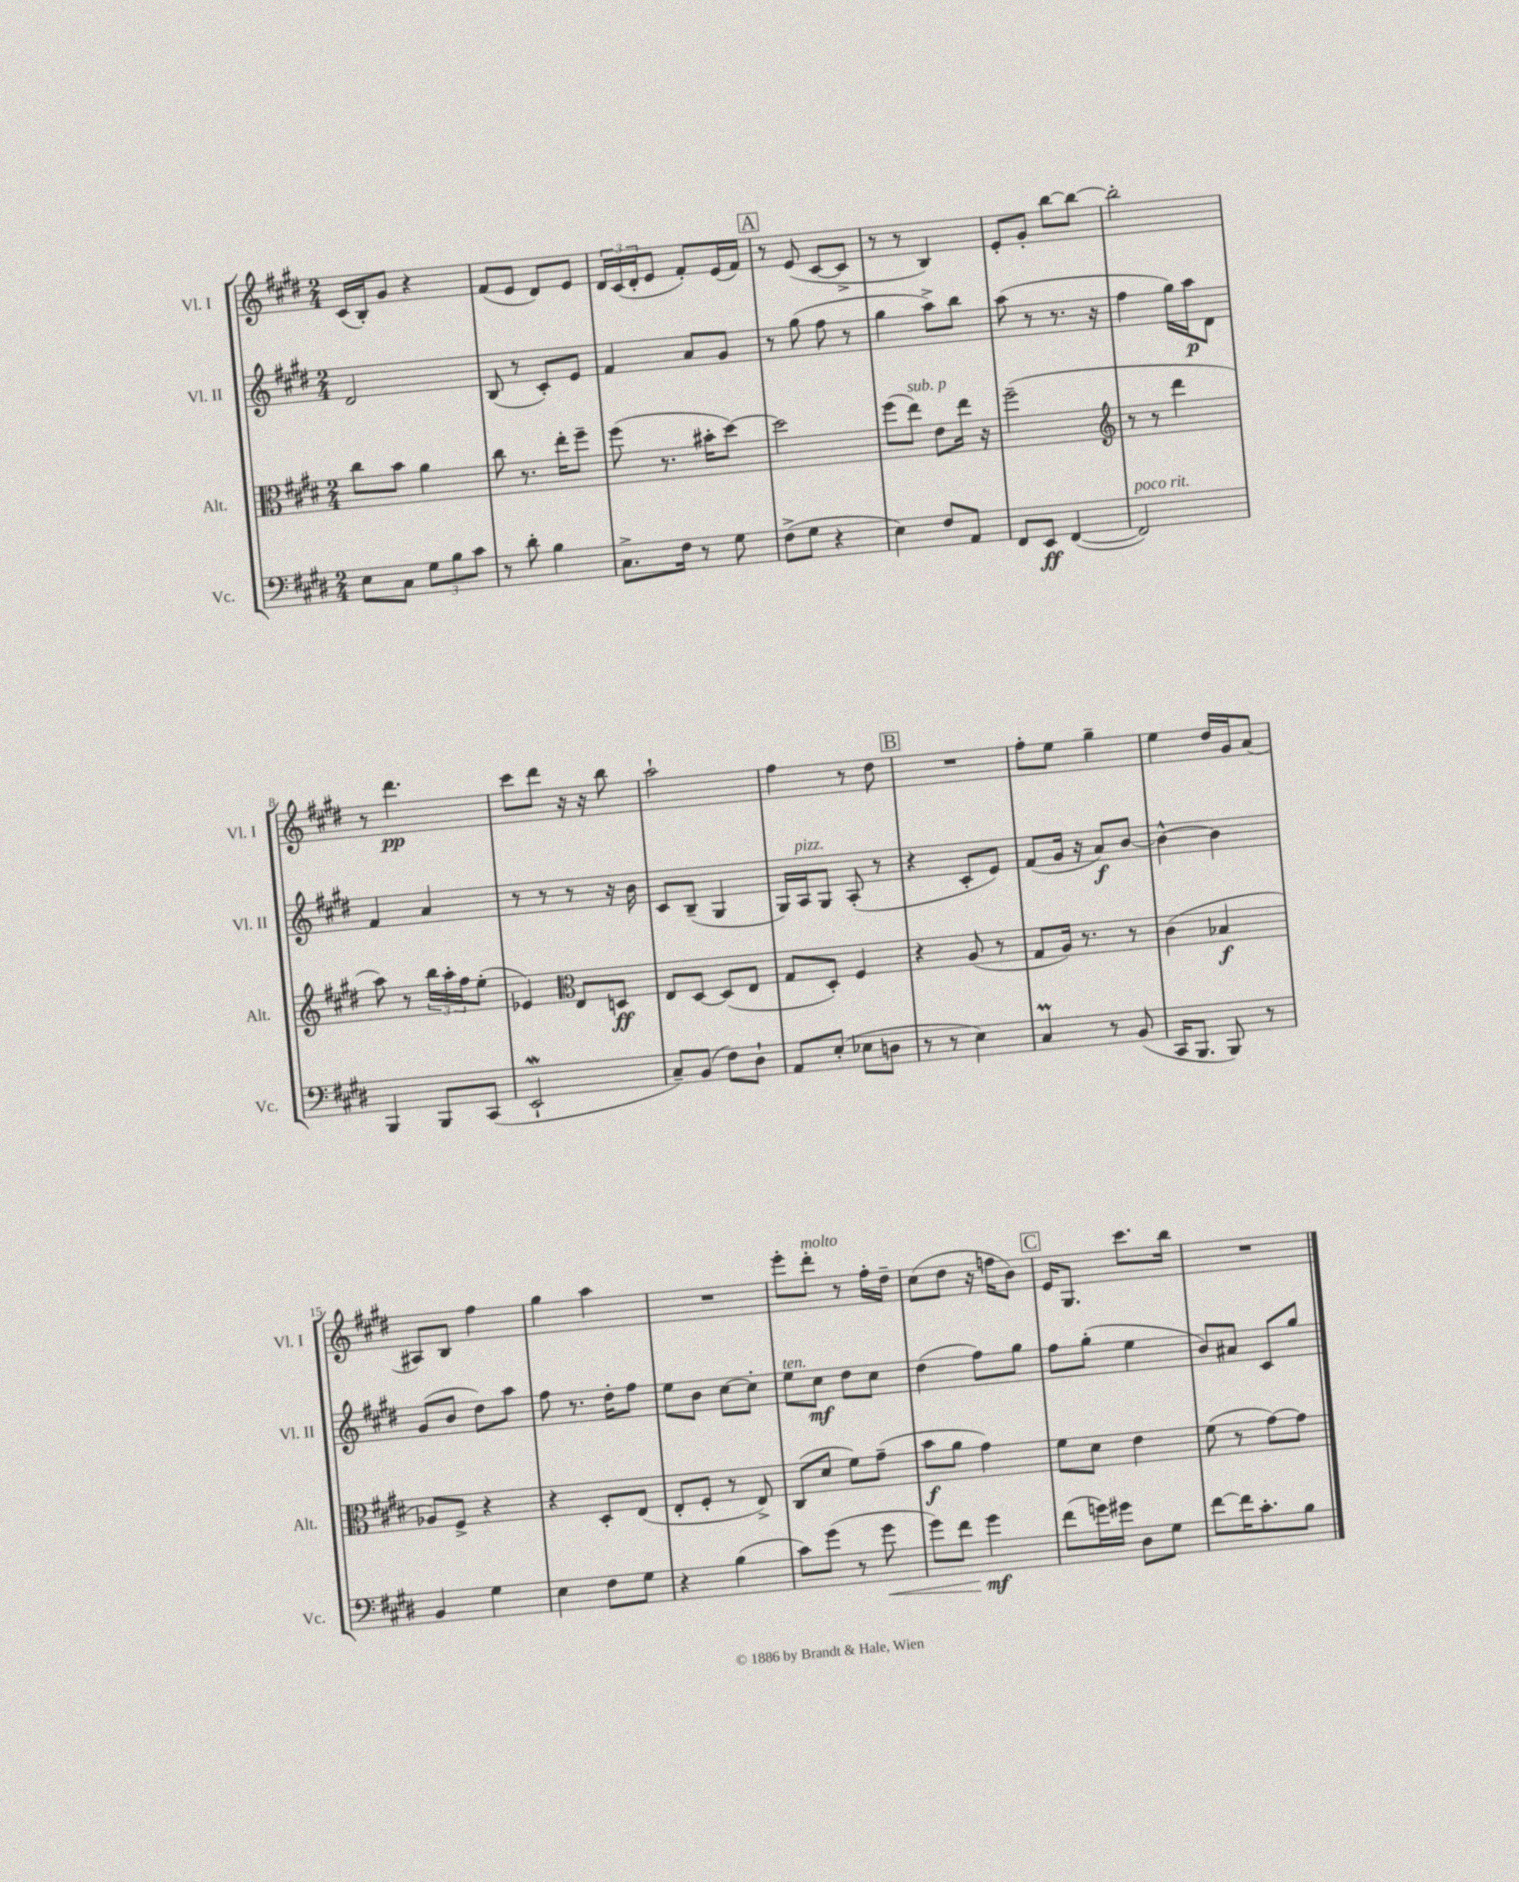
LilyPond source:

<<
\new StaffGroup <<
\new Staff = "s0" \with { instrumentName = "Vl. I" shortInstrumentName = "Vl. I" } {
    \clef treble \key e \major \numericTimeSignature \time 2/4
    cis'16( b16-.) gis'8 r4 |
    fis'8( e'8 dis'8) e'8 |
    \tuplet 3/2 { dis'16 cis'16( dis'16-. } e'8 fis'8-.) e'16( fis'16) |
    \mark \markup { \box "A" } r8 e'8( cis'8~ cis'8-> |
    r8 r8 b4) |
    e'8-. gis'8-. b''8~ b''8~ |
    b''2-. |
    r8 dis'''4.\pp |
    cis'''8 dis'''8 r16 r16 b''8 |
    a''2-! |
    fis''4 r8 dis''8 |
    \mark \markup { \box "B" } R2 |
    fis''8-. e''8 gis''4-- |
    e''4 dis''16 gis'16 a'8( |
    ais8) b8 fis''4 |
    gis''4 a''4 |
    R2 |
    e'''8-. dis'''8-.^\markup { \italic "molto" } r8 fis''16-. dis''16-- |
    cis''8( dis''8 r16 f''16 b'8) |
    \mark \markup { \box "C" } e'16 gis8. cis'''8. b''16 |
    R2 \bar "|." |
}
\new Staff = "s1" \with { instrumentName = "Vl. II" shortInstrumentName = "Vl. II" } {
    \clef treble \key e \major \numericTimeSignature \time 2/4
    dis'2 |
    b8( r8 cis'8-.) e'8 |
    fis'4 a'8 gis'8 |
    \mark \markup { \box "A" } r8 gis''8( fis''8 r8 |
    gis''4 a''8->) b''8 |
    a''8( r8 r8. r16 |
    fis''4 gis''16) a''16\p dis'8 |
    fis'4 a'4 |
    r8 r8 r8 r16 b'16 |
    cis'8 b8--( gis4 |
    gis16) a16^\markup { \italic "pizz." } gis8 a8-.( r8 |
    \mark \markup { \box "B" } r4 cis'8-. e'8) |
    fis'8( gis'16 r16 a'8\f) b'8~ |
    b'4~-^ b'4 |
    gis'8( b'8 dis''8) a''8 |
    fis''8 r8. dis''16-. fis''8 |
    e''8 b'8 cis''8~ cis''8-. |
    e''8^\markup { \italic "ten." } cis''8\mf dis''8 cis''8 |
    dis''4( fis''8) gis''8 |
    \mark \markup { \box "C" } fis''8 gis''8-.( e''4 |
    b'8) ais'8 cis'8 gis''8 \bar "|." |
}
\new Staff = "s2" \with { instrumentName = "Alt." shortInstrumentName = "Alt." } {
    \clef alto \key e \major \numericTimeSignature \time 2/4
    cis''8 b'8 a'4 |
    cis''8 r8. e''16-. fis''8-- |
    fis''8( r8. bis'16-. dis''8~) |
    \mark \markup { \box "A" } dis''2 |
    fis''8( e''8^\markup { \italic "sub. p" }) e'8 e''16 r16 |
    fis''2--( |
    \clef treble r8 r8 dis'''4 |
    a''8) r8 \tuplet 3/2 { b''16 a''16-. fis''16 } e''8-.( |
    ees'4) \clef alto e8 d8\ff |
    e8 dis8~ dis8( e8 |
    gis8 dis8-.) fis4 |
    \mark \markup { \box "B" } r4 a8( r8 |
    gis8 a16) r8. r8 |
    cis'4( bes4\f |
    aes8) fis8-> r4 |
    r4 dis8-. e8( |
    e8-. fis8-. r8 e8->) |
    cis8( dis'8 fis'8) gis'8--( |
    b'8\f a'8 gis'4) |
    \mark \markup { \box "C" } fis'8 dis'8 e'4 |
    fis'8( r8 gis'8~) gis'8 \bar "|." |
}
\new Staff = "s3" \with { instrumentName = "Vc." shortInstrumentName = "Vc." } {
    \clef bass \key e \major \numericTimeSignature \time 2/4
    e8 cis8 \tuplet 3/2 { gis8 b8 cis'8 } |
    r8 dis'8-. b4 |
    cis8.-> fis16 r8 gis8 |
    \mark \markup { \box "A" } fis8->( gis8 r4 |
    e4) fis8 a,8 |
    fis,8 e,8\ff fis,4~( |
    fis,2^\markup { \italic "poco rit." }) |
    b,,4 b,,8 cis,8( |
    e,2-!\mordent |
    cis8--) b,8( fis8) dis8-! |
    a,8 e8-.( ees8 d8 |
    \mark \markup { \box "B" } r8 r8 e4) |
    cis4\prall r8 b,8( |
    cis,16 b,,8. b,,8) r8 |
    b,4 gis4 |
    e4 fis8 gis8 |
    r4 b4( |
    cis'8) gis'8( r8 gis'8\< |
    gis'8) fis'8 gis'4\mf\! |
    \mark \markup { \box "C" } fis'8( g'16) gis'16 dis8 gis8 |
    fis'8~ fis'16 cis'8.-. b8 \bar "|." |
}
>>
>>
